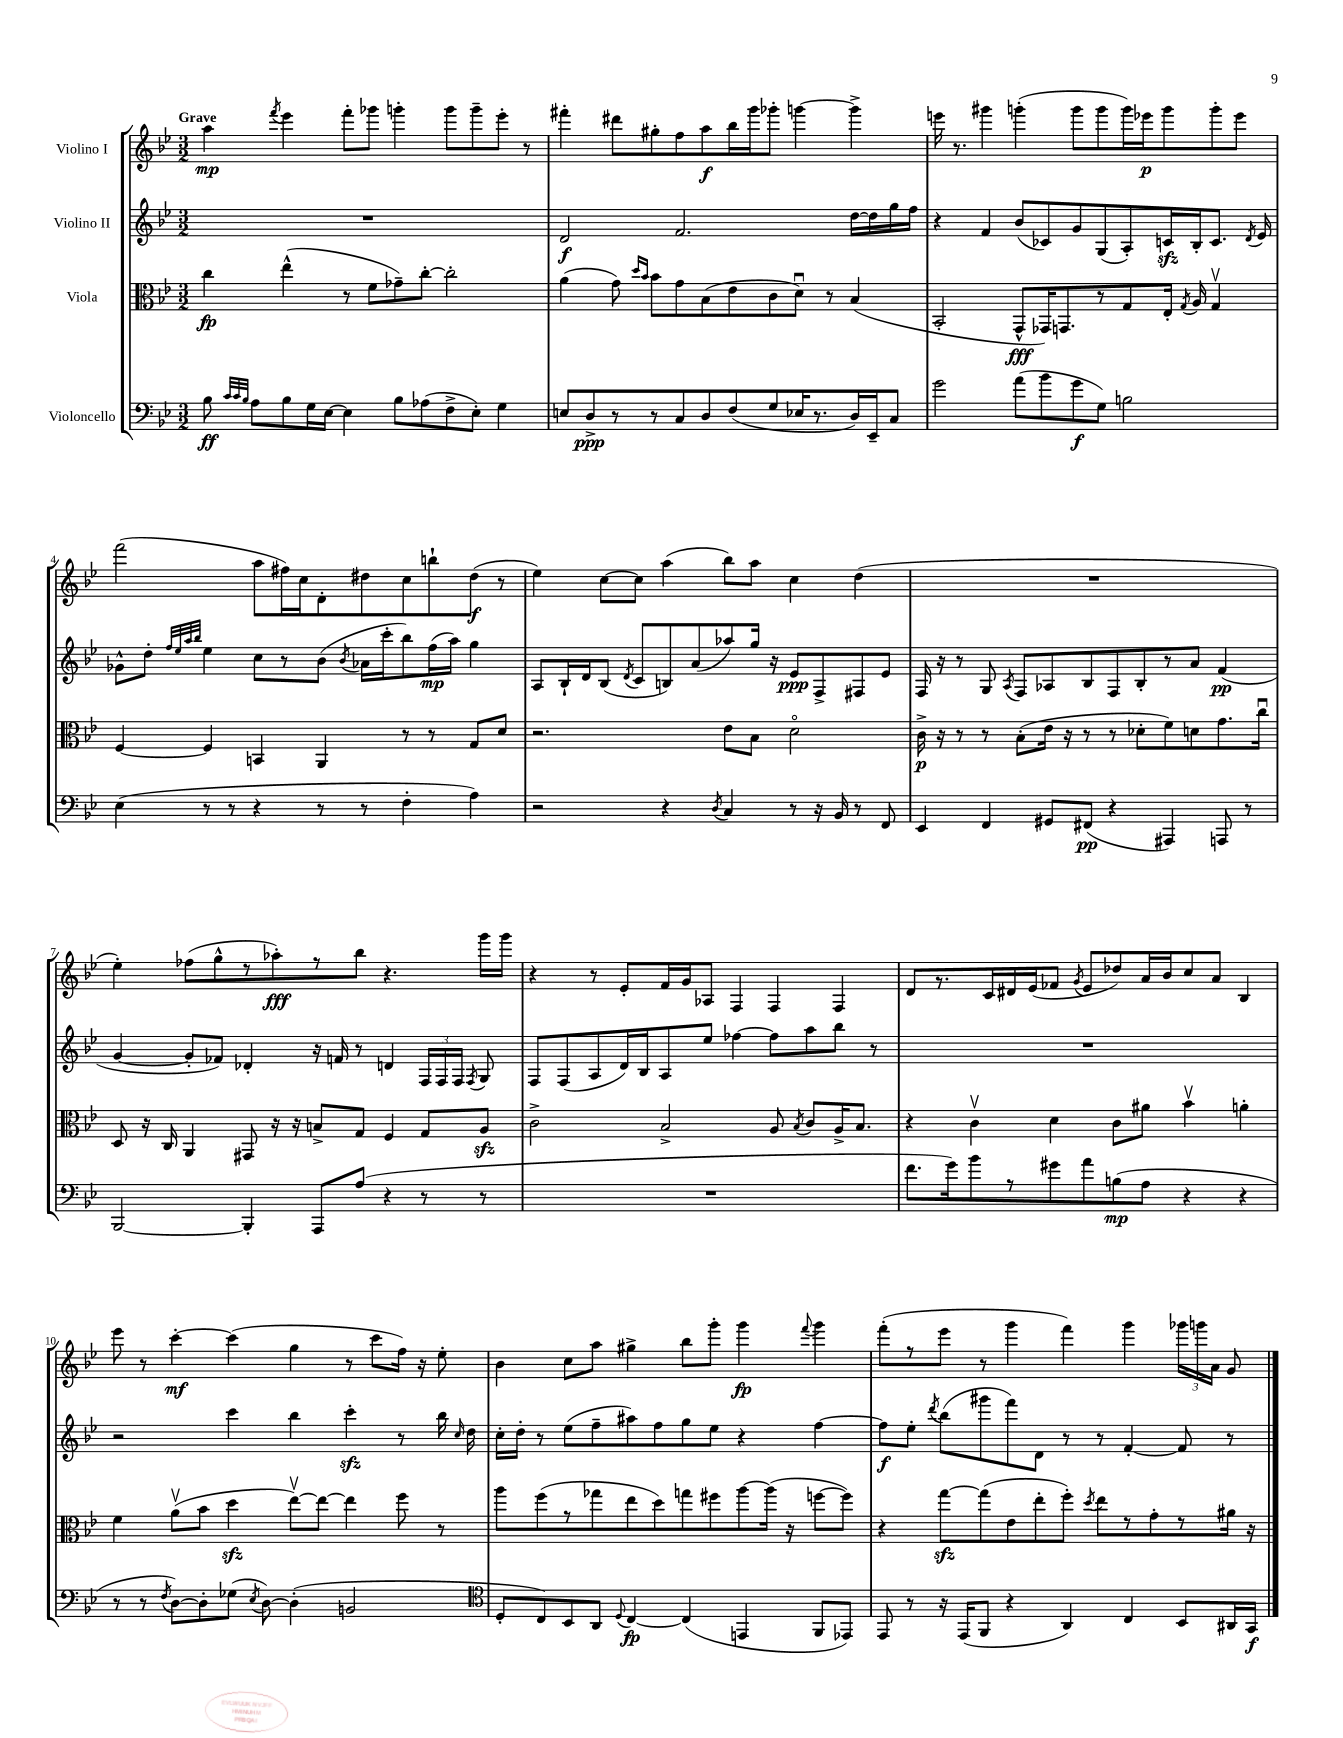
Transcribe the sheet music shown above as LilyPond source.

<<
\new StaffGroup <<
\new Staff = "s0" \with { instrumentName = "Violino I" } {
    \clef treble \key bes \major \numericTimeSignature \time 3/2 \tempo "Grave"
    \autoBeamOff a''4\mp \acciaccatura { f'''8 } ees'''4 f'''8[-. ges'''8] g'''4-. g'''8[ g'''8-- ees'''8]-. r8 |
    fis'''4-. dis'''8[ gis''8-. f''8 a''8\f bes''16 g'''16 ges'''8]-. g'''4~ g'''4-> |
    e'''16 r8. gis'''4 g'''4-.( g'''8[ g'''8 g'''16) ees'''16\p g'''8 g'''8-. ees'''8] |
    f'''2( a''8[ fis''16) c''16 d'8-. dis''8 c''8 b''8-! dis''8]\f( r8 |
    ees''4) c''8[~ c''8] a''4( bes''8[) a''8] c''4 d''4( |
    R1. |
    ees''4-.) fes''8[( g''8-^ r8 aes''8-.\fff) r8 bes''8] r4. g'''16[ g'''16] |
    r4 r8 ees'8[-. f'16 g'16 aes8] f4 f4 f4 |
    d'8[ r8. c'16 dis'16 ees'16( fes'8] \acciaccatura { g'8 } ees'8[ des''8) a'16 bes'16 c''8 a'8] bes4 |
    ees'''8 r8 c'''4~-.\mf c'''4( g''4 r8 c'''8[ f''16]) r16 ees''8-. |
    bes'4 c''8[ a''8] gis''4-> bes''8[ g'''8]-. g'''4\fp \appoggiatura { f'''8 } g'''4 |
    f'''8[-.( r8 ees'''8] r8 g'''4 f'''4) g'''4 \tuplet 3/2 { ges'''16[ g'''16 a'16] } g'8 \bar "|." |
}
\new Staff = "s1" \with { instrumentName = "Violino II" } {
    \clef treble \key bes \major \numericTimeSignature \time 3/2
    \autoBeamOff R1. |
    d'2\f f'2. d''16[~ d''16 g''16 f''16] |
    r4 f'4 bes'8[( ces'8) g'8 g8( a8-.) c'16\sfz bes16-. c'8.] \acciaccatura { d'8 } ees'16 |
    ges'8[-^ d''8]-. \grace { f''32[ ees''32 a''32 bes''32] } ees''4 c''8[ r8 bes'8]( \acciaccatura { bes'8 } aes'16[ c'''16-. bes''8) f''16\mp( a''16]) g''4 |
    a8[ bes16-! d'16 bes8]( \acciaccatura { d'8 } c'8[ b8) a'8( aes''8) g''16] r16 ees'8[\ppp f8-> fis8 ees'8] |
    f16 r16 r8 g8 \acciaccatura { a8 } f8[ aes8 bes8 f8 bes8-. r8 a'8] f'4\pp( |
    g'4~ g'8[-. fes'8]) des'4-. r16 f'16 r8 d'4 \tuplet 3/2 { f16[ f16 f16] } \acciaccatura { f8 } g8 |
    f8[ f8( a8 d'16) bes16 a8 ees''8] fes''4~ fes''8[ a''8 bes''8] r8 |
    R1. |
    r2 c'''4 bes''4 c'''4-.\sfz r8 bes''16 \grace { c''16 } d''16 |
    c''16[-. d''16]-. r8 ees''8[( f''8-- ais''8) f''8 g''8 ees''8] r4 f''4~ |
    f''8[\f ees''8]-. \acciaccatura { d'''8 } bes''8[( gis'''8 f'''8) d'8] r8 r8 f'4~-. f'8 r8 \bar "|." |
}
\new Staff = "s2" \with { instrumentName = "Viola" } {
    \clef alto \key bes \major \numericTimeSignature \time 3/2
    \autoBeamOff c''4\fp ees''4-^( r8 f'8[ ges'8--) c''8]~-. c''2-. |
    a'4( g'8) \grace { d''16[ bes'16] } bes'8[ g'8 bes8( ees'8 c'8 d'8]\downbow) r8 bes4( |
    bes,2-. g,8[-^\fff ges,16) g,8. r8 g8 ees16]-. \acciaccatura { g8 } a16 g4\upbow |
    f4~ f4 b,4 a,4 r8 r8 g8[ d'8] |
    r2. ees'8[ bes8] d'2\flageolet |
    c'16->\p r16 r8 r8 bes8[-.( ees'16] r16 r8 r8 des'8[-. f'8) d'8 g'8. c''16]\downbow |
    d8 r16 c16 a,4 gis,8 r16 r16 b8[-> g8] f4 g8[ a8]\sfz |
    c'2-> bes2-> a8 \acciaccatura { bes8 } c'8[ a16-> bes8.] |
    r4 c'4\upbow d'4 c'8[ ais'8] bes'4\upbow a'4-. |
    f'4 a'8[\upbow( bes'8] d''4\sfz ees''8[~\upbow) ees''8]~ ees''4 f''8 r8 |
    a''8[ f''8( r8 ges''8 ees''8 d''8) g''8 fis''8 a''8~ a''16]( r16 f''8[~ f''8]) |
    r4 g''8[~\sfz g''8( ees'8 ees''8-. f''8]-.) \acciaccatura { d''8 } ees''8[ r8 g'8-. r8 ais'16] r16 \bar "|." |
}
\new Staff = "s3" \with { instrumentName = "Violoncello" } {
    \clef bass \key bes \major \numericTimeSignature \time 3/2
    \autoBeamOff bes8\ff \grace { c'32[ c'32 bes32] } a8[ bes8 g16 ees16]~ ees4 bes8[ aes8( f8-> ees8]-.) g4 |
    e8[ d8->\ppp r8 r8 c8 d8 f8( g8 ees16 r8. d16) ees,16-- c8] |
    g'2 a'8[( bes'8 g'8\f g8]) b2 |
    ees4( r8 r8 r4 r8 r8 f4-. a4) |
    r2 r4 \acciaccatura { d8 } c4 r8 r16 bes,16 r8 f,8 |
    ees,4 f,4 gis,8[ fis,8]\pp( r4 ais,,4) a,,8 r8 |
    bes,,2~ bes,,4-. a,,8[ a8]( r4 r8 r8 |
    R1. |
    f'8.[ g'16) bes'8 r8 gis'8 a'8 b8\mp( a8] r4 r4 |
    r8 r8 \acciaccatura { f8 } d8[~) d8-. ges8]( \acciaccatura { ees8 } d8~) d4-.( b,2 |
    \clef tenor d8[-. c8) bes,8 a,8] \appoggiatura { d8 } c4~\fp c4( e,4 f,8[ ees,8]) |
    ees,8 r8 r16 ees,16[( f,8] r4 a,4) c4 bes,8[ ais,16 g,16]\f \bar "|." |
}
>>
>>
